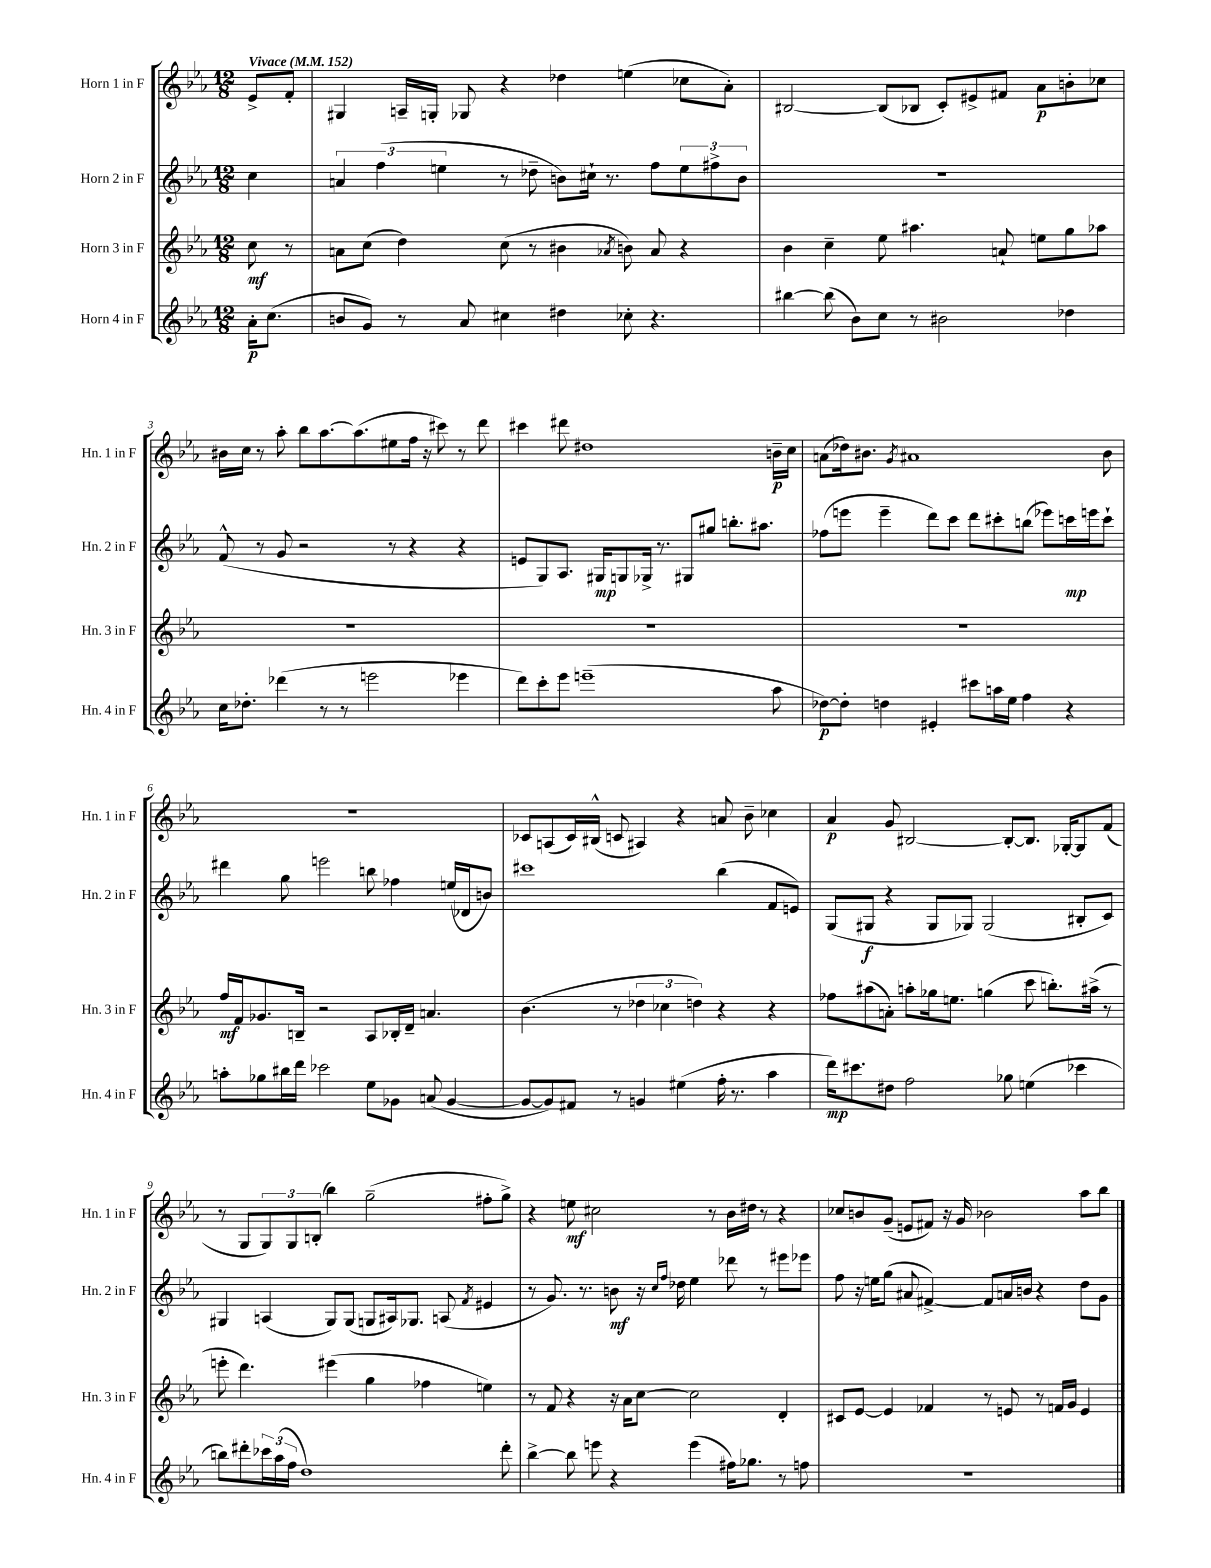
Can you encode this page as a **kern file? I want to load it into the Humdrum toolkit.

**kern	**dynam	**kern	**dynam	**kern	**dynam	**kern	**dynam
*part4	*part4	*part3	*part3	*part2	*part2	*part1	*part1
*staff4	*staff4	*staff3	*staff3	*staff2	*staff2	*staff1	*staff1
*I"Horn 4 in F	*	*I"Horn 3 in F	*	*I"Horn 2 in F	*	*I"Horn 1 in F	*
*I'Hn. 4 in F	*	*I'Hn. 3 in F	*	*I'Hn. 2 in F	*	*I'Hn. 1 in F	*
*clefG2	*	*clefG2	*	*clefG2	*	*clefG2	*
*k[b-e-a-]	*	*k[b-e-a-]	*	*k[b-e-a-]	*	*k[b-e-a-]	*
*M12/8	*	*M12/8	*	*M12/8	*	*M12/8	*
*MM152	*	*MM152	*	*MM152	*	*MM152	*
=	=	=	=	=	=	=	=
!	!	!	!	!	!	!LO:TX:a:B:t=Vivace	!
16a-'\KL	p	8cc\	mf	4cc\	.	8e-^/L	.
(8.cc\J	.	.	.	.	.	.	.
.	.	8r	.	.	.	8f'/J	.
=1	=1	=1	=1	=1	=1	=1	=1
8bn/L	.	8an\L	.	6an/	.	4G#X/	.
8g/J)	.	(8cc\J	.	.	.	.	.
.	.	.	.	(6ff\	.	.	.
8r	.	4dd\)	.	.	.	16An~/LL	.
.	.	.	.	.	.	16Gn'/JJ	.
.	.	.	.	6een\	.	.	.
8a-/	.	.	.	.	.	8G-X/	.
4cc#X\	.	(8cc\	.	8r	.	4r	.
.	.	8r	.	8dd-X~\	.	.	.
4dd#X\	.	4b#X\	.	8bn\L)	.	4dd-X\	.
.	.	.	.	16cc#X`\Jk	.	.	.
.	.	.	.	8.r	.	.	.
.	.	8qa-X/	.	.	.	.	.
8cc-X'\	.	8bn\)	.	.	.	(4een\	.
4.r	.	8a-/	.	8ff\L	.	.	.
.	.	4r	.	12ee\	.	8cc-X\L	.
.	.	.	.	12ff#X^\	.	.	.
.	.	.	.	.	.	8a-'\J)	.
.	.	.	.	12b\J	.	.	.
=2	=2	=2	=2	=2	=2	=2	=2
[4bb#X\	.	4b-\	.	1.r	.	[2B#X/	.
(8bb#\]	.	4cc~\	.	.	.	.	.
8b-\L)	.	.	.	.	.	.	.
8cc\J	.	8ee-\	.	.	.	(8B#/L]	.
8r	.	4.aa#X\	.	.	.	8B-X/J	.
2b#X\	.	.	.	.	.	8c'/L)	.
.	.	.	.	.	.	8e#X^/	.
.	.	8an`/	.	.	.	8f#X/J	.
.	.	8een\L	.	.	.	8a-\L	p
4dd-X\	.	8gg\	.	.	.	8bn'\	.
.	.	8aa-X\J	.	.	.	8cc-X\J	.
!!LO:LB:g=z
=3	=3	=3	=3	=3	=3	=3	=3
16cc\KL	.	1.r	.	(8f^^/	.	16b#X\LL	.
8.dd-X'\J	.	.	.	.	.	16cc\JJ	.
.	.	.	.	8r	.	8r	.
(4ddd-X\	.	.	.	8g/	.	8aa-'\	.
.	.	.	.	2r	.	8bb-\L	.
8r	.	.	.	.	.	[8.aa-\	.
8r	.	.	.	.	.	.	.
.	.	.	.	.	.	(8.aa-\]	.
2eeen\	.	.	.	.	.	.	.
.	.	.	.	8r	.	8ee#X\	.
.	.	.	.	4r	.	16ff\Jk	.
.	.	.	.	.	.	16r	.
.	.	.	.	.	.	8ccc#X\)	.
4eee-X\	.	.	.	4r	.	8r	.
.	.	.	.	.	.	8ddd\	.
=4	=4	=4	=4	=4	=4	=4	=4
8ddd\L)	.	1.r	.	8en/L	.	4ccc#X\	.
8ccc'\	.	.	.	8G/)	.	.	.
8eee-\J	.	.	.	8.A-/J	.	8ddd#X\	.
(1eeen~	.	.	.	.	.	1dd#X	.
.	.	.	.	16G#X/KL	mp	.	.
.	.	.	.	8Gn/	.	.	.
.	.	.	.	16G-X^/Jk	.	.	.
.	.	.	.	8.r	.	.	.
.	.	.	.	8G#X/L	.	.	.
.	.	.	.	8gg#X/J	.	.	.
.	.	.	.	8.bbn'\L	.	.	.
.	.	.	.	8.aa#X\J	.	.	.
8aa-\	.	.	.	.	.	16bn~\LL	p
.	.	.	.	.	.	16cc\JJ	.
=5	=5	=5	=5	=5	=5	=5	=5
[8dd-X\L)	p	1.r	.	(8ff-X\L	.	(8an\L	.
8dd-'\J]	.	.	.	8eeen\J	.	16dd-X\k)	.
.	.	.	.	.	.	8.b#X\J	.
4ddn\	.	.	.	4eee~\	.	.	.
.	.	.	.	.	.	8qg/	.
.	.	.	.	.	.	1a#X	.
4e#X'/	.	.	.	8ddd\L)	.	.	.
.	.	.	.	8ccc\J	.	.	.
8ccc#X\L	.	.	.	8ddd\L	.	.	.
16aan\L	.	.	.	8ccc#X'\	.	.	.
16ee-\JJ	.	.	.	.	.	.	.
4ff\	.	.	.	(8bbn\J	.	.	.
.	.	.	.	8eee-X\L)	.	.	.
4r	.	.	.	16cccn\L	mp	.	.
.	.	.	.	16eeen\J	.	.	.
.	.	.	.	8ccc`\J	.	8b#\	.
!!LO:LB:g=z
=6	=6	=6	=6	=6	=6	=6	=6
8aan'\L	.	16ff/LL	mf	4ddd#X\	.	1.r	.
.	.	16f/J	.	.	.	.	.
8gg-X\	.	8.g-X/	.	.	.	.	.
16bb#X\L	.	.	.	8gg\	.	.	.
16ddd\JJ	.	16Bn~/Jk	.	.	.	.	.
2ccc-X\	.	2r	.	2eeen\	.	.	.
8ee-\L	.	8A-/L	.	8bbn\	.	.	.
8g-X\J	.	16B-X'/L	.	4ff-X\	.	.	.
.	.	16d~/JJ	.	.	.	.	.
(8an/	.	4.an/	.	.	.	.	.
[4g-/	.	.	.	(16een/LL	.	.	.
.	.	.	.	16d-X/J	.	.	.
.	.	.	.	8bn/J)	.	.	.
=7	=7	=7	=7	=7	=7	=7	=7
8g-/L_	.	(4.b-\	.	1ccc#X	.	8c-X/L	.
8g-/])	.	.	.	.	.	(8An/	.
8f#X/J	.	.	.	.	.	16c-/L)	.
.	.	.	.	.	.	(16B#X^^/JJ	.
8r	.	8r	.	.	.	8cn/	.
4gn/	.	6dd-X\	.	.	.	4A#X/)	.
.	.	6cc-X\	.	.	.	.	.
(4ee#X\	.	.	.	.	.	4r	.
.	.	6ddn\)	.	.	.	.	.
16ff'\	.	4r	.	(4bb-\	.	8an/	.
8.r	.	.	.	.	.	.	.
.	.	.	.	.	.	8b-~\	.
4aa-\	.	4r	.	8f/L	.	4cc-X\	.
.	.	.	.	8en/J)	.	.	.
=8	=8	=8	=8	=8	=8	=8	=8
16ddd\KL)	mp	8ff-X\L	.	(8G/L	.	4a-/	p
8.ccc#X\	.	.	.	.	.	.	.
.	.	(8aa#X\	.	8G#X/J	f	.	.
8dd#X\J	.	8an'\J)	.	4r	.	8g/	.
2ff\	.	8aan'\L	.	.	.	[2B#X/	.
.	.	16gg-X\k	.	8G#/L	.	.	.
.	.	8.een\J	.	.	.	.	.
.	.	.	.	8G-X/J)	.	.	.
.	.	(4ggn\	.	(2G-/	.	.	.
8gg-X\	.	.	.	.	.	8B#'/L_	.
(4een\	.	8ccc\	.	.	.	8.B#/J]	.
.	.	8.bbn'\L)	.	.	.	.	.
.	.	.	.	.	.	[16G-X'/KL	.
4ccc-X\	.	.	.	8B#X'/L	.	8G-/]	.
.	.	(16aa#X^\Jk	.	.	.	.	.
.	.	8r	.	8c/J)	.	(8f/J	.
!!LO:LB:g=z
=9	=9	=9	=9	=9	=9	=9	=9
8bbn\L)	.	8eeen'\	.	4G#X/	.	8r	.
8ddd#X'\	.	4.ddd\)	.	.	.	8G/L	.
24ccc-X\L	.	.	.	(4An/	.	12G/)	.
(24aa-\	.	.	.	.	.	.	.
24ff\JJ	.	.	.	.	.	12G/	.
1dd)	.	.	.	.	.	.	.
.	.	.	.	.	.	(12Bn'/J	.
.	.	(4eee#X\	.	8G#/L)	.	4bb-\)	.
.	.	.	.	(8G#/J	.	.	.
.	.	4gg\	.	8Gn/L	.	(2gg~\	.
.	.	.	.	16A#X/k)	.	.	.
.	.	.	.	8.G-X/J	.	.	.
.	.	4ff-X\	.	.	.	.	.
.	.	.	.	(8An/	.	.	.
.	.	.	.	8qf/	.	.	.
.	.	4een\)	.	4e#X/	.	8ff#X'\L	.
8ddd#'\	.	.	.	.	.	8gg^\J)	.
=10	=10	=10	=10	=10	=10	=10	=10
[4bb-^\	.	8r	.	8r	.	4r	.
.	.	8f/	.	8.g/)	.	.	.
8bb-\]	.	4r	.	.	.	8een\	mf
.	.	.	.	8.r	.	.	.
8eeen\	.	.	.	.	.	2cc#X\	.
4r	.	16r	.	8bn\	mf	.	.
.	.	16a-\KL	.	.	.	.	.
.	.	[8cc\J	.	16r	.	.	.
.	.	.	.	16qqcc/LL	.	.	.
.	.	.	.	16qqff/JJ	.	.	.
.	.	.	.	16dd-X\	.	.	.
(4eee\	.	2cc\]	.	4ee-\	.	.	.
.	.	.	.	.	.	8r	.
16ff#X\KL)	.	.	.	8ddd-X\	.	16b-\LL	.
8.gg-X\J	.	.	.	.	.	16dd#X\JJ	.
.	.	.	.	8r	.	8r	.
8r	.	4d'/	.	8eee#X\L	.	4r	.
8ffn\	.	.	.	8eee-X\J	.	.	.
=11	=11	=11	=11	=11	=11	=11	=11
1.r	.	8c#X/L	.	8ff\	.	8cc-X/L	.
.	.	[8e-/J	.	16r	.	8bn/	.
.	.	.	.	16een\KL	.	.	.
.	.	4e-/]	.	(8gg\J	.	(8g~/J	.
.	.	.	.	8a#X/	.	8en/L	.
.	.	4f-X/	.	[4f#X^/)	.	8f#X/J)	.
.	.	.	.	.	.	16r	.
.	.	.	.	.	.	16g/	.
.	.	8r	.	8f#/L]	.	2b-X\	.
.	.	8en/	.	16an/L	.	.	.
.	.	.	.	16bn/JJ	.	.	.
.	.	8r	.	4r	.	.	.
.	.	16fn/LL	.	.	.	.	.
.	.	16g/JJ	.	.	.	.	.
.	.	4e/	.	8dd\L	.	8aa-\L	.
.	.	.	.	8g\J	.	8bb-\J	.
==	==	==	==	==	==	==	==
*-	*-	*-	*-	*-	*-	*-	*-
